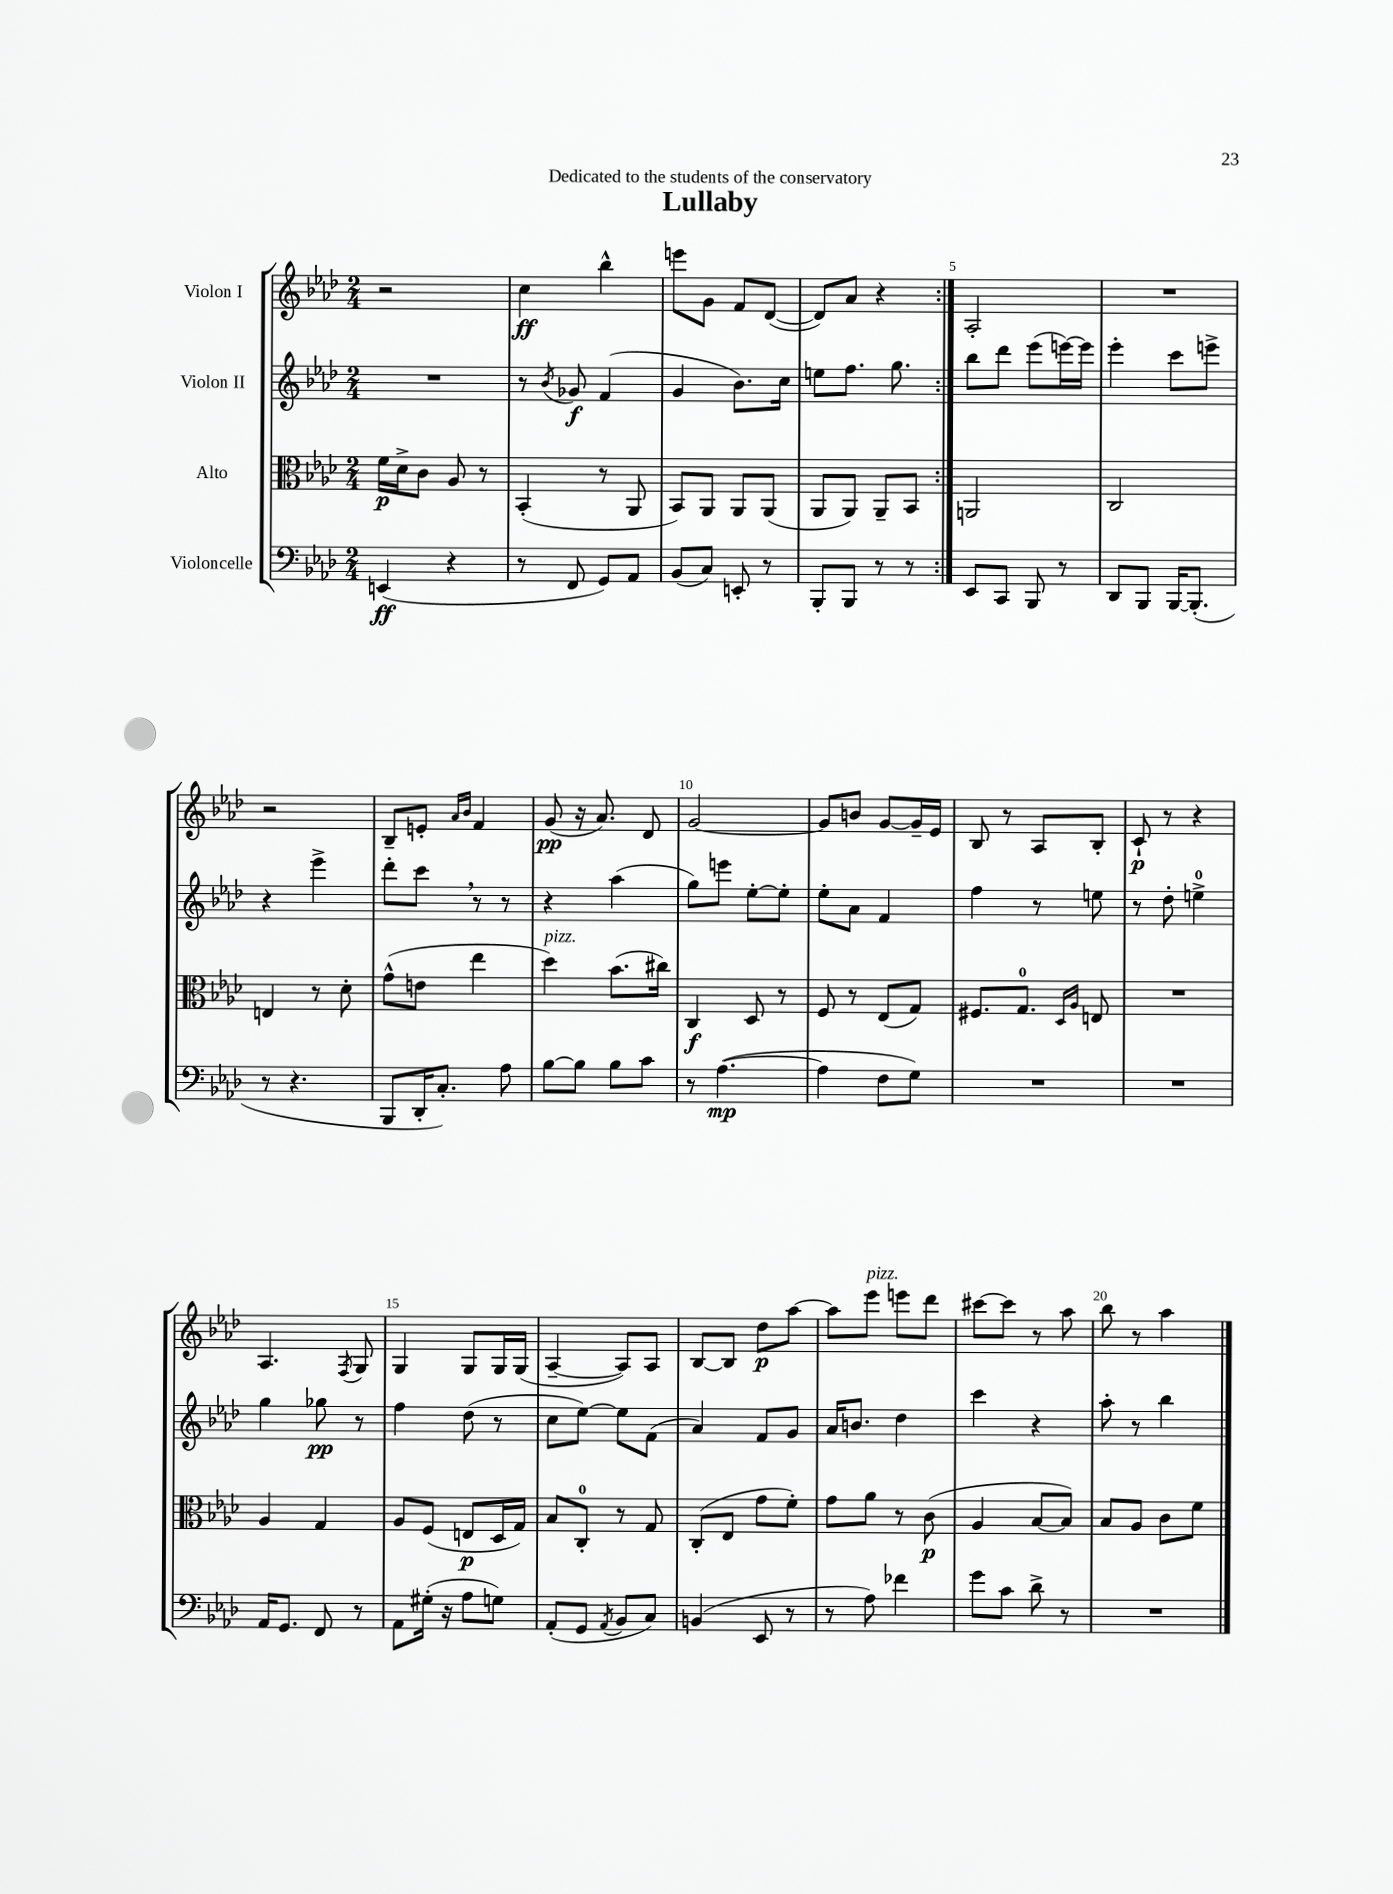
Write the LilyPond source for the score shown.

\header { title = "Lullaby" dedication = "Dedicated to the students of the conservatory" }
<<
\new StaffGroup <<
\new Staff = "s0" \with { instrumentName = "Violon I" } {
    \clef treble \key aes \major \numericTimeSignature \time 2/4
    \autoBeamOff \repeat volta 2 { r2 |
    c''4\ff bes''4-^ |
    e'''8[ g'8] f'8[ des'8]~( |
    des'8[) aes'8] r4 | }
    aes2-. |
    R2 |
    r2 |
    bes8[-- e'8]-. \grace { aes'16[ bes'16] } f'4 |
    g'8\pp( r16 aes'8.) des'8 |
    g'2~ |
    g'8[ b'8] g'8[~ g'16-- ees'16] |
    bes8 r8 aes8[ bes8]-. |
    c'8-!\p r8 r4 |
    aes4. \acciaccatura { f8 } g8 |
    g4 g8[ g16 g16]( |
    aes4~-- aes8[) aes8] |
    bes8[~ bes8] des''8[\p aes''8]~ |
    aes''8[ ees'''8]^\markup { \italic "pizz." } e'''8[ des'''8] |
    cis'''8[~ cis'''8] r8 aes''8 |
    bes''8 r8 aes''4 \bar "|." |
}
\new Staff = "s1" \with { instrumentName = "Violon II" } {
    \clef treble \key aes \major \numericTimeSignature \time 2/4
    \autoBeamOff \repeat volta 2 { R2 |
    r8 \acciaccatura { bes'8 } ges'8\f f'4( |
    g'4 bes'8.[) c''16] |
    e''8[ f''8.] g''8. | }
    bes''8[ des'''8] ees'''8[( e'''16~) e'''16] |
    ees'''4-. c'''8[ e'''8]-> |
    r4 ees'''4-> |
    des'''8[-. c'''8] \breathe r8 r8 |
    r4 aes''4( |
    g''8[) e'''8] ees''8[~-. ees''8]-. |
    ees''8[-. aes'8] f'4 |
    f''4 r8 e''8 |
    r8 des''8-. e''4-0-> |
    g''4 ges''8\pp r8 |
    f''4 des''8( r8 |
    c''8[ ees''8]~) ees''8[ f'8]( |
    aes'4) f'8[ g'8] |
    aes'16[ b'8.] des''4 |
    c'''4 r4 |
    aes''8-. r8 bes''4 \bar "|." |
}
\new Staff = "s2" \with { instrumentName = "Alto" } {
    \clef alto \key aes \major \numericTimeSignature \time 2/4
    \autoBeamOff \repeat volta 2 { f'16[\p des'16-> c'8] aes8 r8 |
    bes,4-.( r8 aes,8 |
    bes,8[) aes,8] aes,8[ aes,8]( |
    aes,8[ aes,8]) aes,8[-- bes,8] | }
    a,2 |
    c2 |
    e4 r8 des'8-. |
    g'8[-^( e'8] ees''4 |
    des''4^\markup { \italic "pizz." }) bes'8.[( cis''16]) |
    c4\f des8 r8 |
    f8 r8 ees8[( g8]) |
    fis8.[ g8.]-0 \grace { des16[ aes16] } e8 |
    R2 |
    aes4 g4 |
    aes8[ f8]( e8[\p des16 g16]) |
    bes8[ c8]-0-. r8 g8 |
    c8[-.( ees8] g'8[ f'8]-.) |
    g'8[ aes'8] r8 c'8\p( |
    aes4 bes8[~ bes8]) |
    bes8[ aes8] c'8[ f'8] \bar "|." |
}
\new Staff = "s3" \with { instrumentName = "Violoncelle" } {
    \clef bass \key aes \major \numericTimeSignature \time 2/4
    \autoBeamOff \repeat volta 2 { e,4\ff( r4 |
    r8 f,8 g,8[) aes,8] |
    bes,8[( c8]) e,8-. r8 |
    bes,,8[-. bes,,8] r8 r8 | }
    ees,8[ c,8] bes,,8 r8 |
    des,8[ bes,,8] bes,,16[~ bes,,8.]-.( |
    r8 r4. |
    bes,,8[ des,16-. c8.]-.) aes8 |
    bes8[~ bes8] bes8[ c'8] |
    r8 aes4.~\mp( |
    aes4 f8[ g8]) |
    R2 |
    R2 |
    aes,16[ g,8.] f,8 r8 |
    aes,8[ gis16]-.( r16 aes8[ g8]) |
    aes,8[-.( g,8] \acciaccatura { aes,8 } bes,8[ c8]) |
    b,4( ees,8 r8 |
    r8 aes8) fes'4 |
    g'8[ c'8] des'8-> r8 |
    R2 \bar "|." |
}
>>
>>
\layout { \context { \Score \override BarNumber.break-visibility = ##(#f #t #t) barNumberVisibility = #(every-nth-bar-number-visible 5) } }
